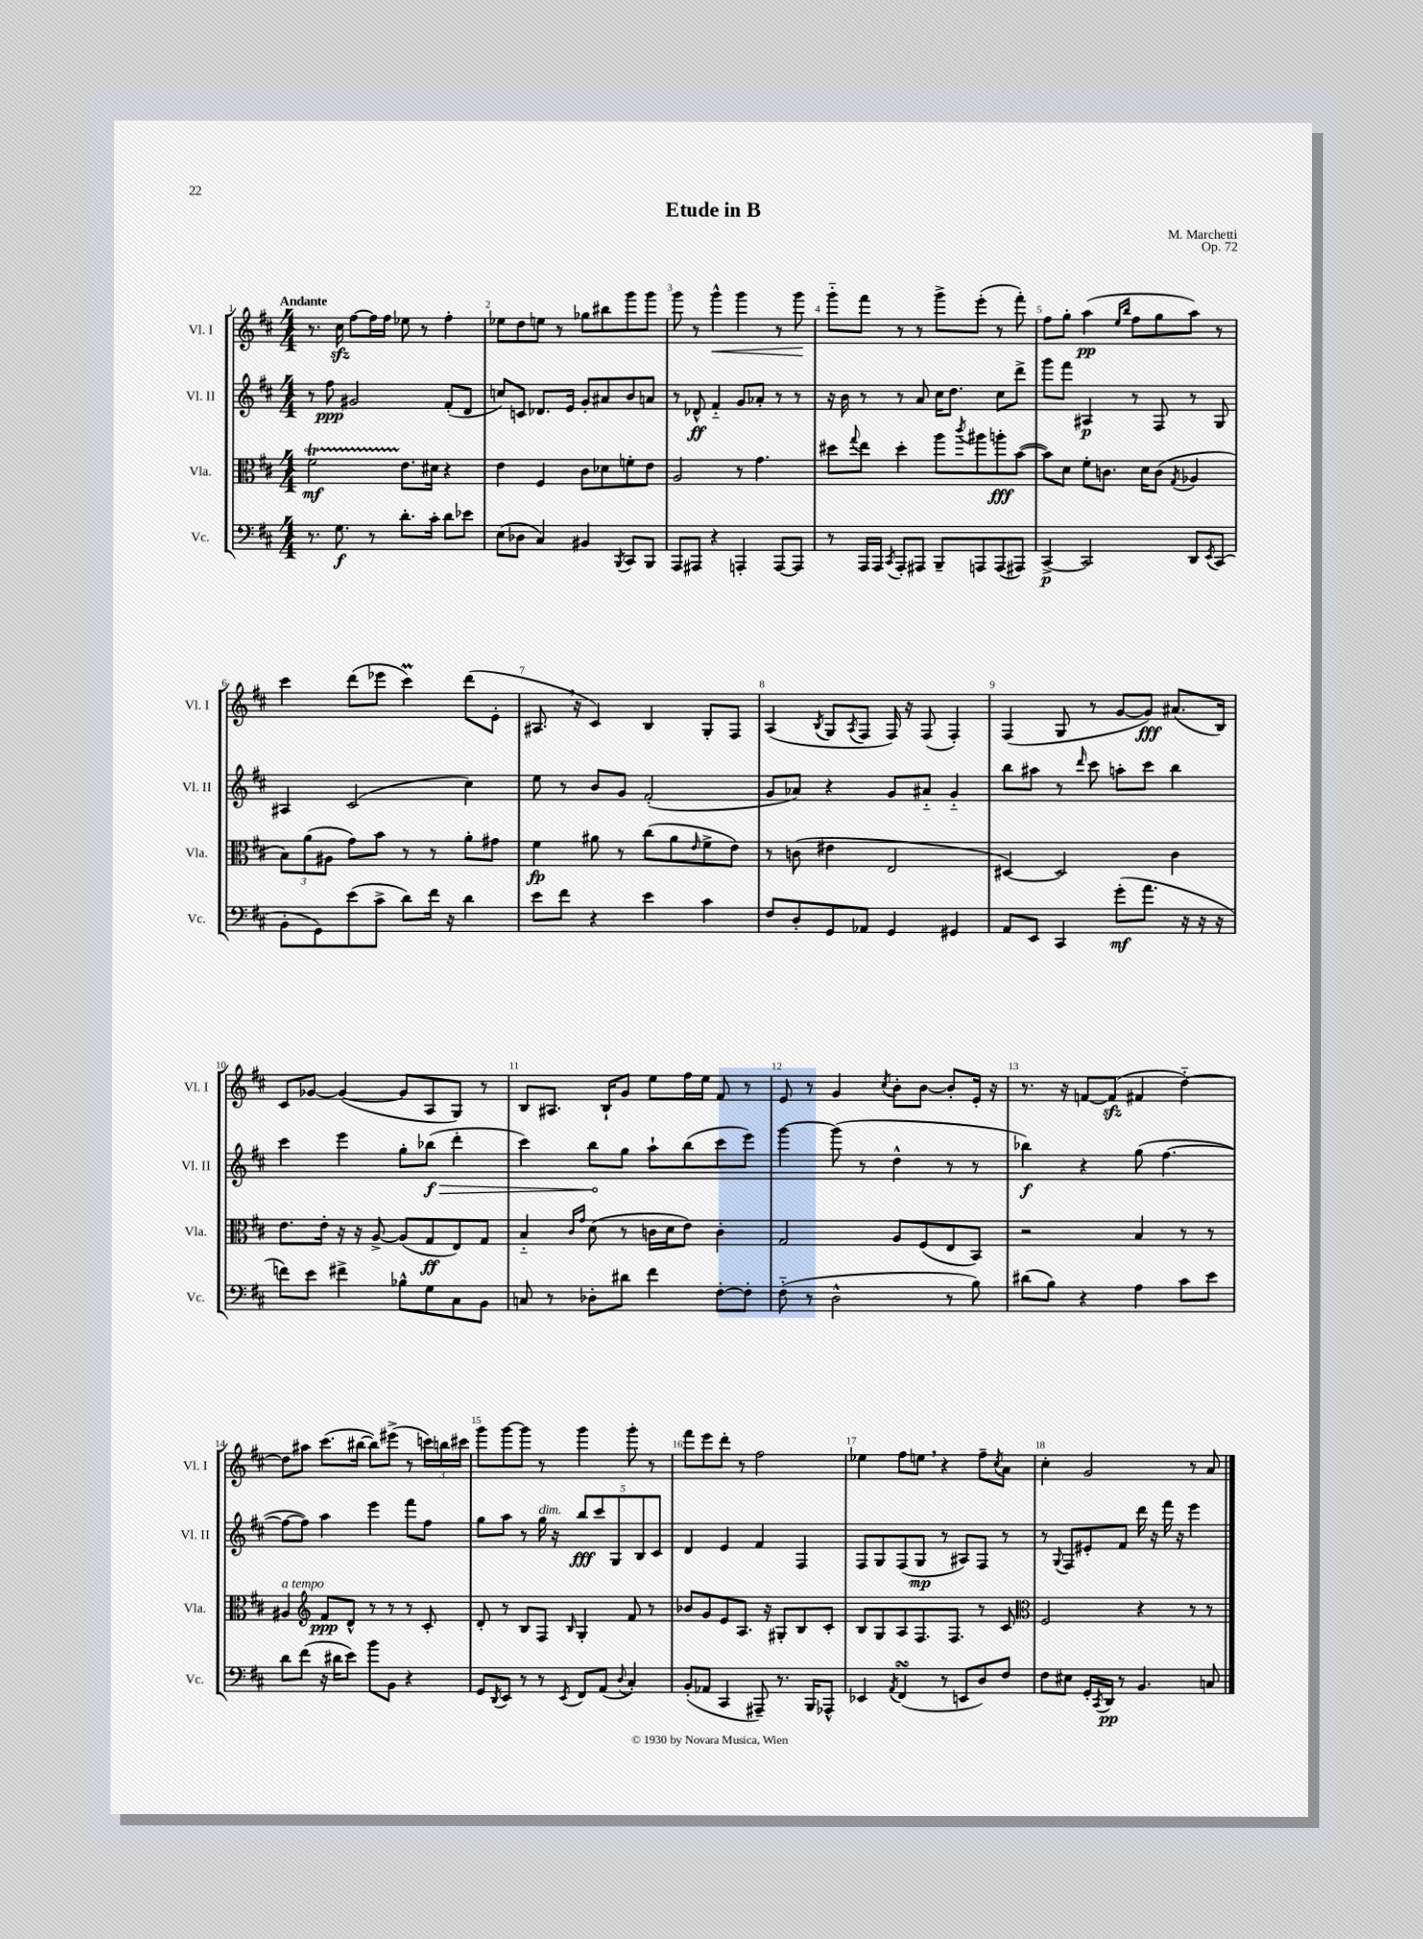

**kern	**dynam	**kern	**dynam	**kern	**dynam	**kern	**dynam
*part4	*part4	*part3	*part3	*part2	*part2	*part1	*part1
*staff4	*staff4	*staff3	*staff3	*staff2	*staff2	*staff1	*staff1
*I"Vc.	*	*I"Vla.	*	*I"Vl. II	*	*I"Vl. I	*
*I'Vc.	*	*I'Vla.	*	*I'Vl. II	*	*I'Vl. I	*
*clefF4	*	*clefC3	*	*clefG2	*	*clefG2	*
*k[f#c#]	*	*k[f#c#]	*	*k[f#c#]	*	*k[f#c#]	*
*M4/4	*	*M4/4	*	*M4/4	*	*M4/4	*
=1	=1	=1	=1	=1	=1	=1	=1
!	!	!	!	!	!	!LO:TX:a:B:t=Andante	!
8.r	.	2f#t\	mf	8r	.	8.r	.
.	.	.	.	8ff#\	ppp	.	.
8.G\	f	.	.	.	.	16cc#zz\	.
.	.	.	.	2g#X/	.	[8ff#\L	.
8r	.	.	.	.	.	16ff#\L]	.
.	.	.	.	.	.	16ff#\JJ	.
8.d'\L	.	8.e\L	.	.	.	8ee-X\	.
.	.	.	.	.	.	8r	.
16c#'\Jk	.	16d#X\Jk	.	.	.	.	.
8d\L	.	4r	.	(8f#'/L	.	4ff#'\	.
8e-X\J	.	.	.	8d/J	.	.	.
=2	=2	=2	=2	=2	=2	=2	=2
(8E\L	.	4e\	.	8ccn/L)	.	8ee-X\L	.
8D-X\J	.	.	.	8cn/J	.	8dd\	.
4C#/)	.	4F#/	.	8.d-X/L	.	8een\J	.
.	.	.	.	.	.	8r	.
.	.	.	.	16e/Jk	.	.	.
4BB#X/	.	8c#\L	.	8g'/L	.	8gg-X\L	.
.	.	8d-X\	.	8a#X/	.	8bb#X\	.
8qBBB/	.	.	.	.	.	.	.
8CC#/L	.	8fn'\	.	8b/	.	8ggg\	.
8BBB/J	.	8e\J	.	8an/J	.	8ggg\J	.
=3	=3	=3	=3	=3	=3	=3	=3
8AAA/L	.	2A/	.	8r	.	8ggg\	.
8AAA#X/J	.	.	.	8d-X^^/	ff	8r	.
!	!	!	!	!	!	!	!LO:HP:b
4r	.	.	.	4f#/	.	4ggg^^\	<
4AAAn'/	.	8r	.	8g/L	.	4ggg\	.
.	.	4.g\	.	8a-X'/J	.	.	.
[8AAA/L	.	.	.	8r	.	8r	.
8AAA/J]	.	.	.	8r	.	8ggg\	.
.	.	.	.	.	.	.	[
=4	=4	=4	=4	=4	=4	=4	=4
8r	.	8dd#X\L	.	16r	.	8ggg\L	.
.	.	.	.	16b\	.	.	.
.	.	8qqgg/	.	.	.	.	.
16AAA/LL	.	8ee\J	.	8r	.	8fff#\J	.
16AAA/JJ	.	.	.	.	.	.	.
8qCC#/	.	.	.	.	.	.	.
8AAA'/L	.	4dd#'\	.	8r	.	8r	.
8AAA#X/J	.	.	.	8a/	.	8r	.
8BBB~/L	.	8aa\L	.	16cc#\KL	.	8ggg^\L	.
.	.	.	.	8.dd\J	.	.	.
.	.	8qccc#/	.	.	.	.	.
8AAAn/	.	8aa#X\	.	.	.	(8eee'\J	.
(8AAA/	.	8aan'\	fff	8cc#\L	.	8r	.
8AAA#X/J)	.	([8b\J	.	8ddd^\J	.	8fff#'\)	.
=5	=5	=5	=5	=5	=5	=5	=5
[4CC#^/	p	8b\L])	.	8ggg\L	.	8ff#\L	.
.	.	8d\J	.	8fff#\J	.	8gg'\J	.
2CC#/]	.	8f#'\L	.	4A#X/	p	(4aa\	pp
.	.	8.cn\J	.	.	.	.	.
.	.	.	.	.	.	16qqee/LL	.
.	.	.	.	.	.	16qqbb/JJ	.
.	.	.	.	8r	.	8ff#\L	.
.	.	16d\KL	.	.	.	.	.
.	.	(8c\J	.	8F#/	.	8gg\	.
.	.	8qG/	.	.	.	.	.
8DD/L	.	4A-X/	.	8r	.	8aa\J)	.
8qEE/	.	.	.	.	.	.	.
(8CC#/J	.	.	.	8G/	.	8r	.
!!LO:LB:g=z
=6	=6	=6	=6	=6	=6	=6	=6
8BB'\L	.	12B\L)	.	4A#X/	.	4ccc#\	.
.	.	(12a\	.	.	.	.	.
8GG\)	.	.	.	.	.	.	.
.	.	12A#X\J	.	.	.	.	.
(8e\	.	8g\L)	.	(2c#/	.	(8ddd\L	.
8c#^\J	.	8b\J	.	.	.	8eee-X\J	.
8d\L)	.	8r	.	.	.	4ccc#m\)	.
16f#\Jk	.	8r	.	.	.	.	.
16r	.	.	.	.	.	.	.
4d\	.	8a'\L	.	4cc#\)	.	(8ddd\L	.
.	.	8g#X\J	.	.	.	8e'\J	.
=7	=7	=7	=7	=7	=7	=7	=7
8e\L	.	4f#\	fp	8ee\	.	8.A#X,/	.
8f#\J	.	.	.	8r	.	.	.
.	.	.	.	.	.	16r	.
4r	.	8a#X\	.	8b/L	.	4c#/)	.
.	.	8r	.	8g/J	.	.	.
4e\	.	(8cc#\L	.	(2f#'/	.	4B/	.
.	.	8a#\	.	.	.	.	.
.	.	16qqe/	.	.	.	.	.
4c#\	.	8f#^\	.	.	.	8G'/L	.
.	.	8e\J)	.	.	.	8F#/J	.
=8	=8	=8	=8	=8	=8	=8	=8
8F#/L	.	8r	.	8g/L	.	(4A/	.
8D'/	.	(8cn\	.	8a-X/J)	.	.	.
.	.	.	.	.	.	8qB/	.
8GG/	.	4e#X\	.	4r	.	8G/L	.
.	.	.	.	.	.	8qA/	.
8AA-X/J	.	.	.	.	.	8F#/J	.
4GG/	.	2E/	.	8g/L	.	16F#/)	.
.	.	.	.	.	.	16r	.
.	.	.	.	8a#X/J	.	(8F#/	.
4GG#X/	.	.	.	4g/	.	4F#'/)	.
=9	=9	=9	=9	=9	=9	=9	=9
8AA/L	.	[4D#X/)	.	8bb\L	.	(4F#/	.
8EE/J	.	.	.	8aa#X\J	.	.	.
4CC#/	.	2D#/]	.	8r	.	8G/	.
.	.	.	.	16qqddd/	.	.	.
.	.	.	.	8ccc#\	.	8r	.
(8g'\L	mf	.	.	8aan'\L	.	[8g/L	.
8.a\J	.	.	.	8ccc#\J	.	8g/J])	fff
.	.	4c#\	.	4bb\	.	(8.a#X/L	.
16r	.	.	.	.	.	.	.
16r	.	.	.	.	.	.	.
16r	.	.	.	.	.	16B/Jk)	.
!!LO:LB:g=z
=10	=10	=10	=10	=10	=10	=10	=10
8fn\L)	.	8.e\L	.	4ccc#\	.	8c#/L	.
8e\J	.	.	.	.	.	[8g-X/J	.
.	.	16e'\Jk	.	.	.	.	.
4f#X^\	.	16r	.	4eee\	.	(4g-/_	.
.	.	16r	.	.	.	.	.
.	.	[8A^/	.	.	.	.	.
8B-X^^\L	.	(8A/L]	.	8gg'\L	.	8g-/L]	.
!	!	!	!	!	!LO:HP:b	!	!
8G\	.	8G/	ff	(8bb-X\J	> f	8A/	.
8C#\	.	8E/)	.	4ddd'\	.	8G/J)	.
8BB\J	.	8G/J	.	.	.	8r	.
=11	=11	=11	=11	=11	=11	=11	=11
8Cn/	.	4B/	.	4ccc#\)	.	8B/L	.
8r	.	.	.	.	.	8.A#X/J	.
.	.	16qqc#/LL	.	.	.	.	.
.	.	16qqg/JJ	.	.	.	.	.
8D-X'\L	.	(8d\	.	8bb\L	.	.	.
.	.	.	.	.	.	16B`/KL	.
8d#X\J	.	8r	.	8gg\J	]	8g/J	.
4f#\	.	16cn\LL	.	8aa`\L	.	8ee\L	.
.	.	16d\J	.	.	.	.	.
.	.	8e\J)	.	(8bb\	.	16ff#\L	.
.	.	.	.	.	.	16ee\JJ	.
[8F#'\L	.	4c'\	.	8ccc#\	.	8f#/	.
8F#'\J]	.	.	.	8eee\J)	.	8r	.
=12	=12	=12	=12	=12	=12	=12	=12
(8F#\	.	2G/	.	[4ggg\	.	8e/	.
8r	.	.	.	.	.	8r	.
2D^^\	.	.	.	(8ggg\]	.	4g/	.
.	.	.	.	8r	.	.	.
.	.	.	.	.	.	8qcc#/	.
.	.	8A/L	.	4dd^^\	.	8b'\L	.
.	.	(8F#/	.	.	.	[8b\J	.
8r	.	8E/	.	8r	.	8b'/L]	.
8B\)	.	8BB/J)	.	8r	.	16e'/Jk	.
.	.	.	.	.	.	16r	.
=13	=13	=13	=13	=13	=13	=13	=13
(8d#X\L	.	2r	.	4bb-X\)	f	8.r	.
8B\J)	.	.	.	.	.	.	.
.	.	.	.	.	.	16r	.
4r	.	.	.	4r	.	[8fn/L	.
.	.	.	.	.	.	(8fzz/J]	.
4A\	.	4B/	.	(8gg\	.	4f#X/	.
.	.	.	.	[4.ff#\	.	.	.
8c#\L	.	8r	.	.	.	[4dd\)	.
8e\J	.	8r	.	.	.	.	.
!!LO:LB:g=z
=14	=14	=14	=14	=14	=14	=14	=14
!	!	!LO:TX:a:i:t=a tempo	!	!	!	!	!
8d\L	.	4A#X/	.	8ff#\L_	.	8dd\L]	.
(8f#\J	.	.	.	8ff#\J])	.	8aa#X\J	.
*	*	*clefG2	*	*	*	*	*
16r	.	8f#/L	ppp	4aa\	.	(8.ccc#\L	.
16d#X\KL	.	.	.	.	.	.	.
8e\J)	.	8d^^/J	.	.	.	.	.
.	.	.	.	.	.	[16bb#X\Jk	.
8b\L	.	8r	.	4eee\	.	8bb#\L])	.
8BB\J	.	8r	.	.	.	(8eee#X^\J	.
4r	.	8r	.	8fff#\L	.	8r	.
.	.	8c#'/	.	8ff#\J	.	24cccn\LL)	.
.	.	.	.	.	.	24bbn\	.
.	.	.	.	.	.	24ccc#X\JJ	.
=15	=15	=15	=15	=15	=15	=15	=15
8GG/L	.	8d'/	.	8gg\L	.	8ggg\L	.
8qDD/	.	.	.	.	.	.	.
8EE/J	.	8r	.	8aa\J	.	[8ggg\	.
8r	.	8B/L	.	8r	.	8ggg\J]	.
!	!	!	!	!LO:TX:a:i:t=dim.	!	!	!
8r	.	8F#/J	.	16gg\	.	8r	.
.	.	.	.	16r	.	.	.
8qEE/	.	16qqB/	.	.	.	.	.
8FF#/L	.	4G'/	.	10bb/L	fff	4ggg\	.
.	.	.	.	10ccc#/	.	.	.
(8AA/J	.	.	.	.	.	.	.
.	.	.	.	10G/	.	.	.
8qqD/	.	.	.	.	.	.	.
4C#'/)	.	8f#/	.	.	.	8ggg'\	.
.	.	.	.	10B/	.	.	.
.	.	8r	.	.	.	8r	.
.	.	.	.	10c#/J	.	.	.
=16	=16	=16	=16	=16	=16	=16	=16
(8BB'/L	.	8b-X/L	.	4d/	.	8fff#\L	.
8AA-X/J	.	8g/	.	.	.	8eee\	.
4CC#/	.	8e/	.	4e/	.	8ddd'\J	.
.	.	8.A/J	.	.	.	8r	.
8AAA#X~/)	.	.	.	4f#/	.	2ff#\	.
.	.	16r	.	.	.	.	.
8.r	.	8G#X'/L	.	.	.	.	.
.	.	8B/	.	4F#/	.	.	.
16BBB/KL	.	.	.	.	.	.	.
8AAA-X^^/J	.	8c#'/J	.	.	.	.	.
=17	=17	=17	=17	=17	=17	=17	=17
4EE-X/	.	8B/L	.	8F#/L	.	4ee-X\	.
.	.	8G/	.	8G/	.	.	.
8qAA/	.	.	.	.	.	.	.
(4FF#sSsS/	.	8A/	.	(8F#/	.	8ff#\L	.
.	.	8.F#/	.	8G/J	mp	8een,\J	.
8r	.	.	.	8r	.	4r	.
.	.	8.F#/J	.	.	.	.	.
8EEn/L	.	.	.	8A#X/L)	.	.	.
8D/)	.	8r	.	8F#/J	.	8ff#~\L	.
.	.	.	.	.	.	8qcc#/	.
8F#/J	.	8c#/	.	8r	.	8a\J	.
=18	=18	=18	=18	=18	=18	=18	=18
*	*	*clefC3	*	*	*	*	*
8F#\L	.	2F#/	.	8r	.	4cc#'\	.
.	.	.	.	8qqG/	.	.	.
8E#X\J	.	.	.	8F#/L	.	.	.
16GG'/LL	.	.	.	8e#X'/	.	2g/	.
8qCC#/	.	.	.	.	.	.	.
16DD/JJ	pp	.	.	.	.	.	.
8r	.	.	.	8f#/J	.	.	.
4.BB/	.	4r	.	16ddd\	.	.	.
.	.	.	.	16r	.	.	.
.	.	.	.	16fff#\	.	.	.
.	.	.	.	16r	.	.	.
.	.	8r	.	4eee\	.	8r	.
8Cn/	.	8r	.	.	.	8a/	.
==	==	==	==	==	==	==	==
*-	*-	*-	*-	*-	*-	*-	*-
